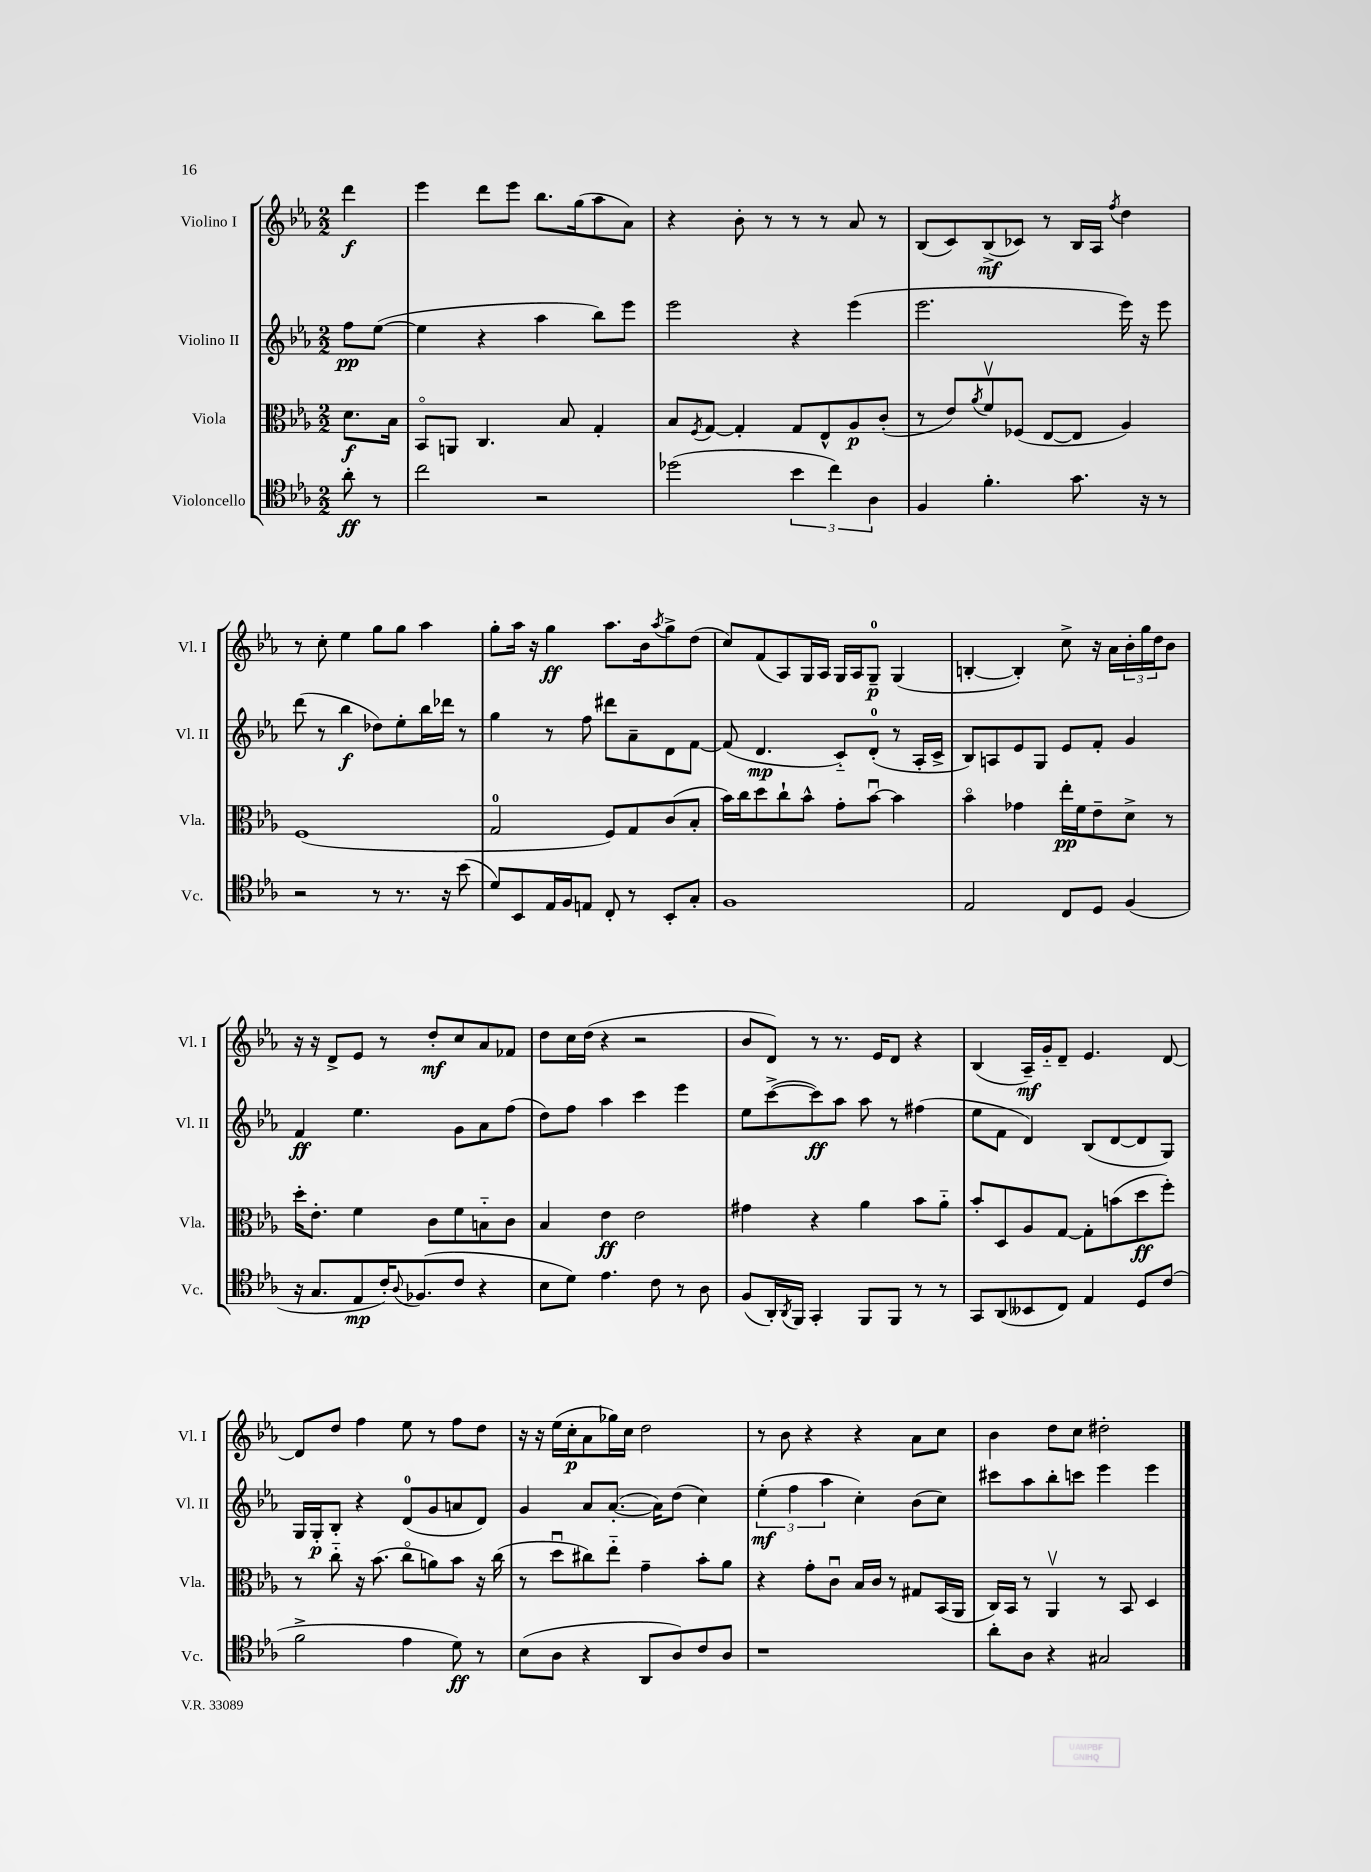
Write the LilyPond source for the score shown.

<<
\new StaffGroup <<
\new Staff = "s0" \with { instrumentName = "Violino I" shortInstrumentName = "Vl. I" } {
    \clef treble \key ees \major \numericTimeSignature \time 2/2 \partial 4
    d'''4\f |
    ees'''4 d'''8 ees'''8 bes''8. g''16( aes''8 aes'8) |
    r4 bes'8-. r8 r8 r8 aes'8 r8 |
    bes8( c'8) bes8->\mf( ces'8) r8 bes16 aes16 \acciaccatura { f''8 } d''4 |
    r8 c''8-. ees''4 g''8 g''8 aes''4 |
    g''8-. aes''16 r16 g''4\ff aes''8. bes'16 \acciaccatura { aes''8 } g''8-> d''8( |
    c''8) f'8( aes8) g16 aes16 g16 aes16 g8-0--\p g4( |
    b4~-. b4-.) c''8-> r16 aes'16 \tuplet 3/2 { bes'16-. g''16 d''16 } bes'8 |
    r16 r16 d'8-> ees'8 r8 d''8-.\mf c''8 aes'8 fes'8 |
    d''8 c''16 d''16( r4 r2 |
    bes'8 d'8) r8 r8. ees'16 d'8 r4 |
    bes4( aes16--\mf) g'16-_ d'8-- ees'4. d'8~ |
    d'8 d''8 f''4 ees''8 r8 f''8 d''8 |
    r16 r16 ees''16( c''16-.\p aes'8 ges''16) c''16 d''2 |
    r8 bes'8 r4 r4 aes'8 c''8 |
    bes'4 d''8 c''8 dis''2-. \bar "|." |
}
\new Staff = "s1" \with { instrumentName = "Violino II" shortInstrumentName = "Vl. II" } {
    \clef treble \key ees \major \numericTimeSignature \time 2/2 \partial 4
    f''8\pp ees''8~( |
    ees''4 r4 aes''4 bes''8) ees'''8 |
    ees'''2 r4 ees'''4( |
    ees'''2. ees'''16) r16 ees'''8 |
    d'''8( r8 bes''4\f des''8) ees''8-. bes''16 des'''16 r8 |
    g''4 r8 f''8 dis'''8 aes'8-- d'8 f'8~ |
    f'8( d'4.\mp c'8-_) d'8-0-.( r8 aes16-. c'16-> |
    bes8) a8 ees'8 g8 ees'8 f'8-. g'4 |
    f'4\ff ees''4. g'8 aes'8 f''8( |
    d''8) f''8 aes''4 c'''4 ees'''4 |
    ees''8 c'''8~->( c'''8\ff) aes''8 aes''8 r8 fis''4( |
    ees''8 f'8 d'4) bes8( d'8~ d'8 g8) |
    g16 g16-.\p bes8-. r4 d'8-0( g'8 a'8 d'8) |
    g'4 aes'8 aes'8.~-.( aes'16) d''8( c''4) |
    \tuplet 3/2 { ees''4-.\mf( f''4 aes''4 } c''4-.) bes'8( c''8) |
    cis'''8 aes''8 bes''8-. c'''8 ees'''4 ees'''4 \bar "|." |
}
\new Staff = "s2" \with { instrumentName = "Viola" shortInstrumentName = "Vla." } {
    \clef alto \key ees \major \numericTimeSignature \time 2/2 \partial 4
    d'8.\f bes16 |
    bes,8\flageolet a,8 c4. bes8 g4-. |
    bes8 \acciaccatura { f8 } g8~ g4-. g8 ees8-^ aes8\p c'8-.( |
    r8 ees'8) \acciaccatura { aes'8 } f'8\upbow fes8( ees8~ ees8 aes4) |
    f1( |
    g2-0 f8) g8 c'8( bes8-. |
    bes'16) c''16 d''8 c''8-! bes'8-^ g'8-. bes'8~\downbow bes'4 |
    bes'4\flageolet ges'4 ees''16-.\pp f'16 ees'8-- d'8-> r8 |
    d''16-. ees'8.-. f'4 c'8 f'8 b8-_ c'8 |
    bes4 ees'4\ff ees'2 |
    gis'4 r4 aes'4 bes'8 aes'8-_ |
    bes'8-. d8 aes8 g8~ g8-. b'8( d''8\ff f''8-.) |
    r8 c''8-_ r16 bes'8.( c''8\flageolet a'8) bes'8 r16 c''16( |
    r8 d''8\downbow cis''8) ees''8-_ g'4-- bes'8-. aes'8 |
    r4 g'8-. c'8\downbow bes16 c'16 r8 gis8 bes,16( aes,16 |
    c16) bes,16 r8 aes,4\upbow r8 bes,8 d4 \bar "|." |
}
\new Staff = "s3" \with { instrumentName = "Violoncello" shortInstrumentName = "Vc." } {
    \clef tenor \key ees \major \numericTimeSignature \time 2/2 \partial 4
    aes'8-.\ff r8 |
    c''2 r2 |
    des''2( \tuplet 3/2 { bes'4 c''4) aes4 } |
    f4 f'4.-. g'8. r16 r8 |
    r2 r8 r8. r16 bes'8( |
    d'8) bes,8 ees16 f16 e8 c8-. r8 bes,8-. g8-. |
    f1 |
    ees2 c8 d8 f4( |
    r16 g8. ees8\mp c'16-.) \appoggiatura { aes8 } fes8.( c'8 r4 |
    bes8 d'8) ees'4. c'8 r8 aes8 |
    f8( aes,16-.) \acciaccatura { aes,8 } f,16 g,4-. f,8 f,8 r8 r8 |
    g,8 aes,8( beses,8 c8) ees4 d8 c'8( |
    f'2-> ees'4 d'8\ff) r8 |
    bes8( aes8 r4 aes,8 aes8) c'8 aes8 |
    r1 |
    aes'8-. aes8 r4 gis2 \bar "|." |
}
>>
>>
\layout { \context { \Score \remove "Bar_number_engraver" } }
